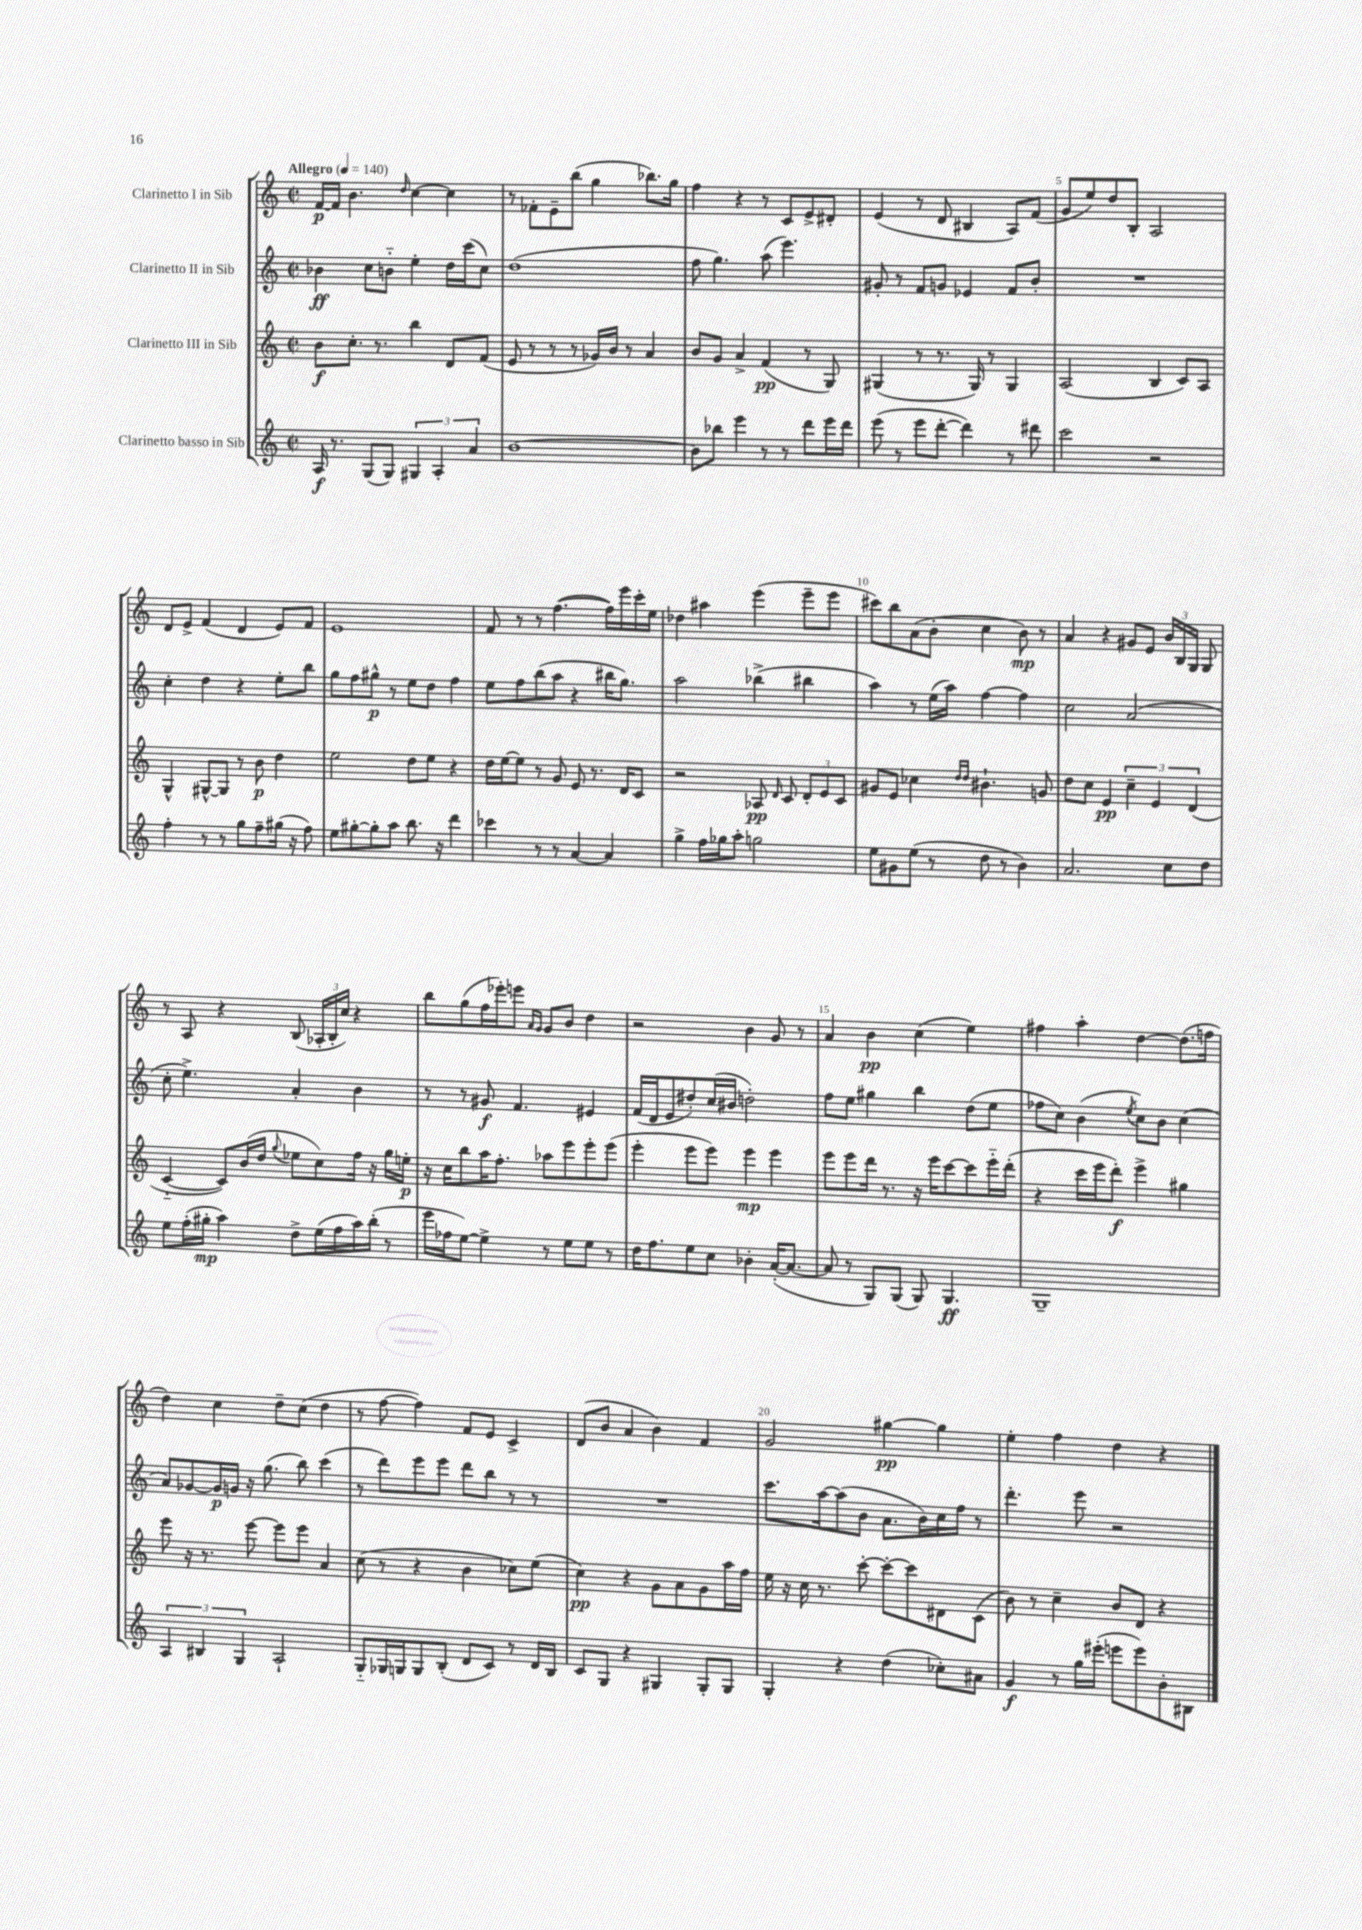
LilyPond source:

<<
\new StaffGroup <<
\new Staff = "s0" \with { instrumentName = "Clarinetto I in Sib" } {
    \clef treble \key c \major \defaultTimeSignature \time 2/2 \tempo "Allegro" 4 = 140
    \autoBeamOff f'16[~\p f'16] b'4. \grace { d''16 } c''4~ c''4 |
    r8 fes'8[-. e'8-- b''8]( g''4 bes''8.[) g''16] |
    f''4 r4 r8 c'8[ e'8-> dis'8]-. |
    e'4( r8 d'8 bis4 a8[) f'8]( |
    g'8[ e''8) d''8 b8]-. a2 |
    d'8[ e'8]-> f'4( d'4 e'8[) f'8] |
    e'1 |
    f'8 r8 r8 f''4.~( f''16[) e'''16 c'''16-. e''16] |
    des''4 ais''4 e'''4( e'''8[-- e'''8] |
    cis'''8[) b''8 a'8( b'8]-. c''4 b'8\mp) r8 |
    a'4 r4 gis'8[ e'8] \tuplet 3/2 { b'16[ b16 g16] } g8 |
    r8 a8 r4 b8( \tuplet 3/2 { aes16[-. b16-. c''16]) } r4 |
    b''8[ g''8( f''16 ees'''16-.) e'''8] \grace { a'16[ g'16] } g'8[ b'8] d''4 |
    r2 b'4 g'8 r8 |
    a'4 b'4\pp c''4( e''4) |
    fis''4 a''4-. d''4~ d''8.[( f''16] |
    d''4) c''4 d''8[-- c''8]( d''4 |
    r8 f''8~ f''4) f'8[ e'8] c'4-> |
    d'8[( b'8] a'4 b'4) f'4 |
    g'2 gis''4~\pp gis''4 |
    e''4-. f''4 d''4 r4 \bar "|." |
}
\new Staff = "s1" \with { instrumentName = "Clarinetto II in Sib" } {
    \clef treble \key c \major \defaultTimeSignature \time 2/2
    \autoBeamOff bes'4\ff c''8[ b'8]-_ e''4-. d''16[ c'''16( c''8]) |
    d''1( |
    f''8 g''4.) a''8( e'''4.) |
    gis'8-. r8 f'8[ g'8] ees'4 f'8[ b'8]-. |
    R1 |
    c''4-. d''4 r4 e''8[-. b''8] |
    g''8[ f''8 gis''8]-^\p r8 e''8[ d''8] f''4 |
    e''8[ f''8 b''8( a''8] r4 bis''16[ g''8.]) |
    a''2 bes''4->( bis''4 |
    a''4) r8 e''16[( a''16]) f''4~ f''4 |
    c''2 a'2( |
    c''8-. e''4.->) a'4-. b'4 |
    r8 r8 gis'8\f f'4. eis'4 |
    f'16[( d'16 e'8 dis''8-.) c''16( bis'16] d''2-.) |
    f''8[ e''8] gis''4 b''4 d''8[( e''8] |
    fes''8[ c''8]) b'4( \acciaccatura { e''8 } c''8[) b'8] c''4( |
    a'8[) ges'8~ ges'16\p g'16] r16 g''8.( b''8) c'''4( |
    r8 d'''8[) e'''8 e'''8] d'''8[ b''8] r8 r8 |
    R1 |
    c'''8.[ a''16~ a''8( b'8] a'8.[ b'16) c''16 f''16] r8 |
    d'''4.-. e'''8 r2 \bar "|." |
}
\new Staff = "s2" \with { instrumentName = "Clarinetto III in Sib" } {
    \clef treble \key c \major \defaultTimeSignature \time 2/2
    \autoBeamOff b'8[\f c''8.]-. r8. b''4 d'8[ f'8]( |
    e'8 r8 r8 r8 ges'16[) b'16] r8 a'4 |
    b'8[ g'8] a'4-> f'4\pp( r8 g8) |
    gis4( r8 r8. gis16) r8 gis4 |
    a2( b4 c'8[) a8] |
    g4-^ gis8[~-^ gis8] r8 b'8\p d''4 |
    e''2 d''8[ e''8] r4 |
    d''16[ e''16~ e''8] r8 g'8 e'8 r8. d'16[ c'8] |
    r2 aes8\pp \grace { d'16 } c'8 \tuplet 3/2 { d'8[-. e'8 c'8] } |
    gis'8[ e'8] ces''4 \grace { d''16[ d''16] } bis'4.-! g'8 |
    d''8[ c''8] e'4\pp \tuplet 3/2 { c''4-- e'4 d'4( } |
    c'4~-_ c'8[) b'16( d''16] \appoggiatura { g''8 } ees''8[ c''8) f''16] r16 g''16[ e''16]-.\p |
    r16 c''16[ b''8 a''16 f''8.]-. aes''8[ e'''8 e'''8-. e'''8]( |
    e'''4-. e'''8[ e'''8]) e'''4\mp e'''4 |
    e'''8[ e'''8 d'''16] r8. r16 e'''16[ c'''8~ c'''8 e'''16-_ d'''16]-.( |
    r4 c'''16[ e'''16 d'''8]-.\f) e'''4-> gis''4 |
    e'''8 r16 r8. e'''8~ e'''8[ e'''8] a'4 |
    c''8( r8 r4 b'4 ces''8[) e''8]( |
    c''4\pp) r4 g'8[ a'8 g'8 a''16 f''16] |
    e''16 r16 c''16 r8. c'''8~-. c'''8[~-. c'''8 dis'8 c'8]( |
    b'8) r8 c''4-- b'8[ d'8] r4 \bar "|." |
}
\new Staff = "s3" \with { instrumentName = "Clarinetto basso in Sib" } {
    \clef treble \key c \major \defaultTimeSignature \time 2/2
    \autoBeamOff a16\f r8. g8[( g8]) \tuplet 3/2 { gis4 a4-. a'4 } |
    b'1~ |
    b'8[ bes''8] e'''4 r8 r8 d'''8[ e'''16 d'''16] |
    e'''8( r8 e'''8[ d'''8]~-. d'''4) r8 dis'''8 |
    c'''2 r2 |
    f''4-. r8 r8 g''8[ f''8-- gis''16]( r16 f''8) |
    e''8[ gis''8~-. gis''8-. a''8] b''8. r16 d'''4 |
    ces'''4 r8 r8 a'4~ a'4 |
    g''4-> f''16[ ges''16 a''8]-. g''2 |
    e''8[ gis'8 e''8]( r8 d''8 r8 b'4) |
    a'2. c''8[ d''8] |
    e''8[ f''16-.( gis''16]-.\mp a''4) d''8[-> e''16( f''16 a''16) b''16]-.( r8 |
    e'''16[ fes''16 e''8]~) e''4-> r8 e''8[ e''8] r8 |
    d''16[ f''8. e''8 c''8] bes'4-. a'16[~-.( a'8.]~ |
    a'8 r8 g8[) g8]( g8) g4.\ff |
    g1-- |
    \tuplet 3/2 { a4 bis4 g4 } a2-! |
    g8[-_ ges16 g16 g8 b8]-.( d'8[ c'8]) r8 d'16[ b16] |
    c'8[ g8] r4 gis4 gis8[-. gis8] |
    g4-. r4 d''4( ces''8[-.) ais'8] |
    g'4\f r8 g''16[ eis'''16]-.( e'''8[ e'''8) b'8-. bis8] \bar "|." |
}
>>
>>
\layout { \context { \Score \override BarNumber.break-visibility = ##(#f #t #t) barNumberVisibility = #(every-nth-bar-number-visible 5) } }
